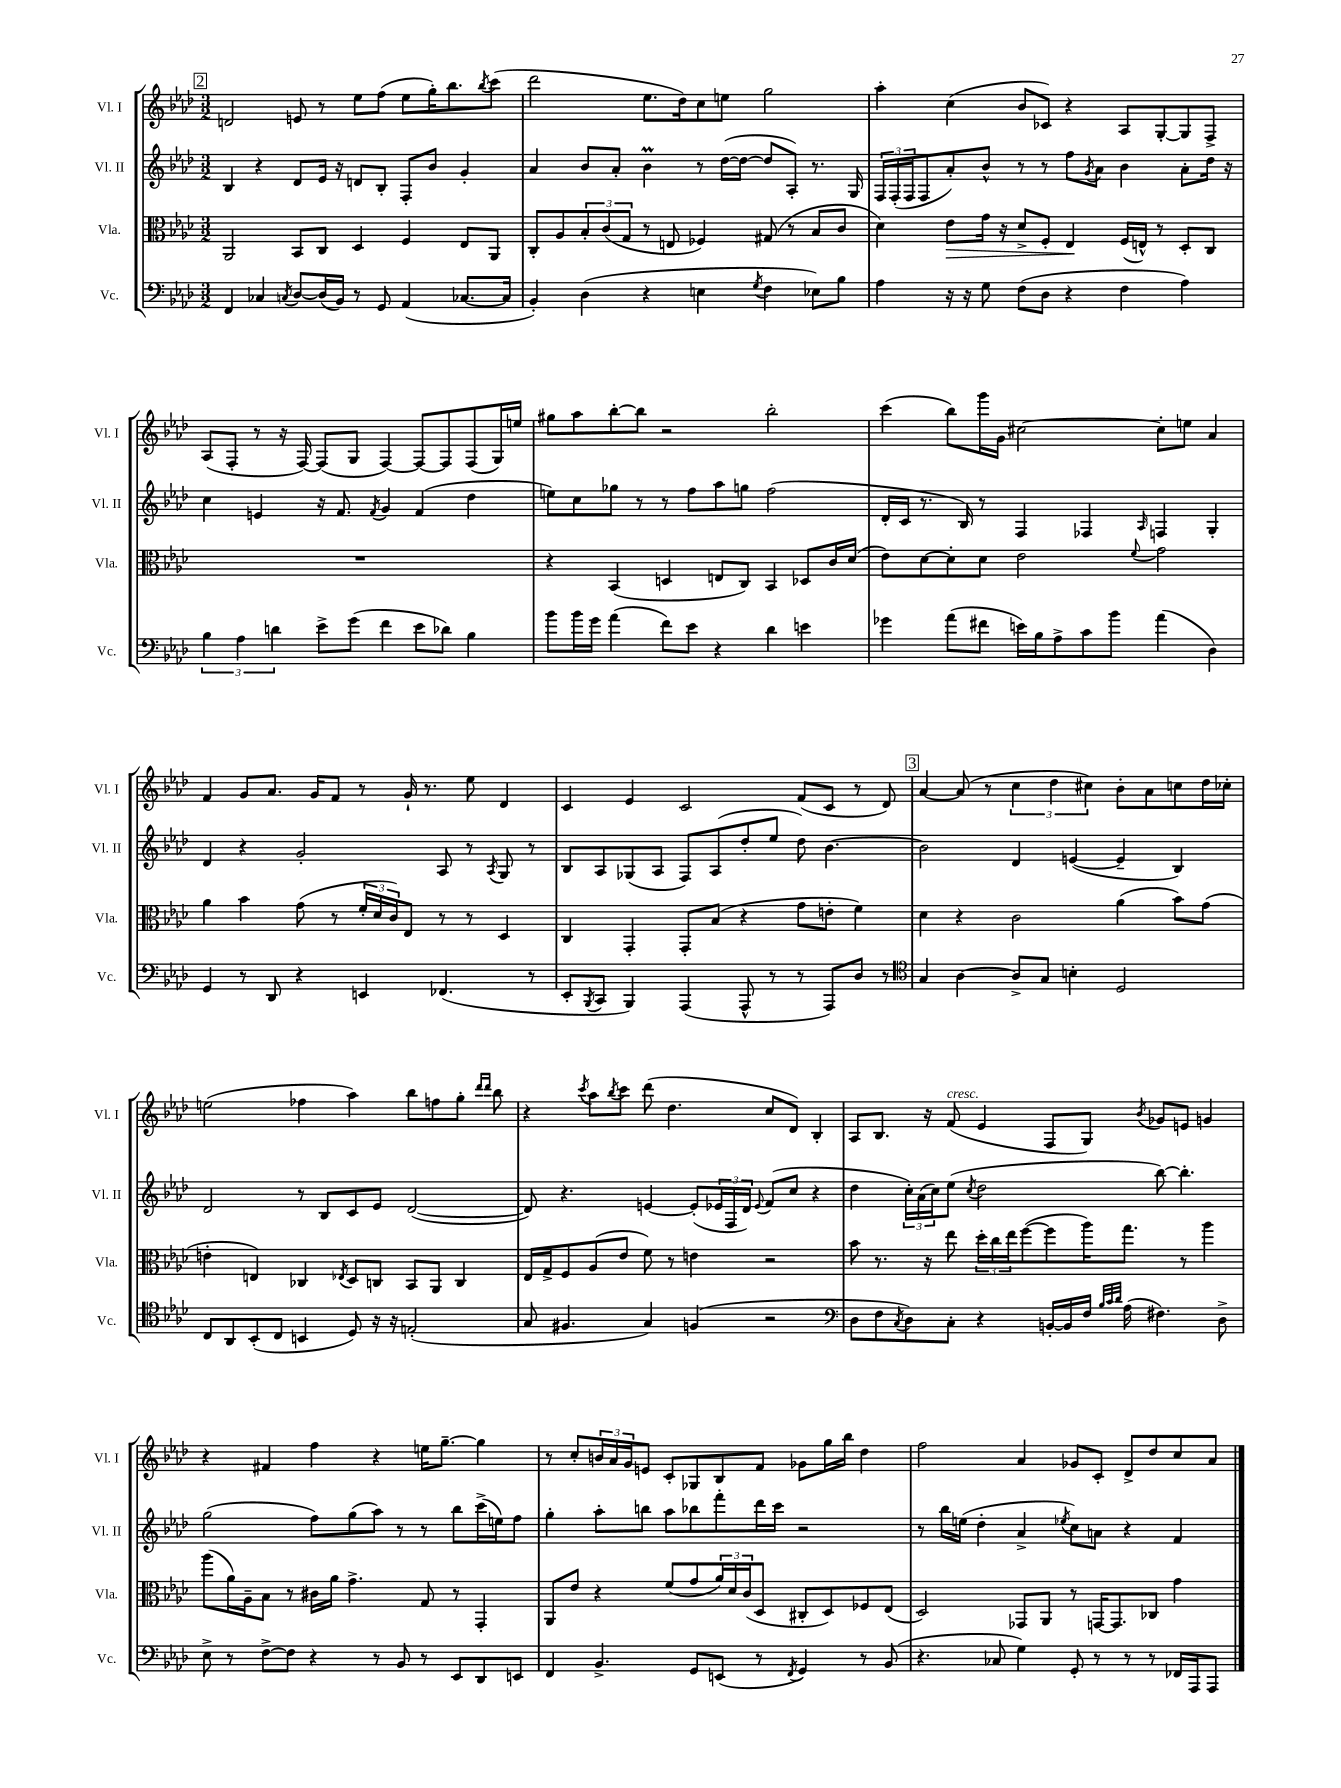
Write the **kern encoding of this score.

**kern	**kern	**kern	**kern
*staff4	*staff3	*staff2	*staff1
*clefF4	*clefC3	*clefG2	*clefG2
*k[b-e-a-d-]	*k[b-e-a-d-]	*k[b-e-a-d-]	*k[b-e-a-d-]
*M3/2	*M3/2	*M3/2	*M3/2
4FF	2AA-	4B-	2d
4C-	.	4r	.
8qC	.	.	.
[8D-	8BB-	8d-	8e
(16D-]	8C	16e-	8r
16BB-)	.	16r	.
8r	4D-	8d	8ee-
8GG	.	8B-'	(8ff
(4AA-	4F	8F'	8ee-
.	.	8b-	16gg')
.	.	.	8.bb-
[8.C-	8E-	4g'	.
.	.	.	8qbb-
.	8AA-	.	(8ccc
16C-]	.	.	.
=	=	=	=
4BB-')	8C'	4a-	2ddd-
.	8A-	.	.
(4D-	12B-'	8b-	.
.	(12c	.	.
.	.	8a-'	.
.	12G	.	.
4r	8r	4b-	8.ee-
.	8E	.	.
.	.	.	16dd-)
4E	4F-)	8r	8cc
.	.	([16dd-	8ee
.	.	16dd-_	.
8qG	.	.	.
4F	(8G#	8dd-]	2gg
.	8r	8A-')	.
8E-)	8B-	8.r	.
8B-	8c	.	.
.	.	16G	.
=	=	=	=
4A-	4d-)	24F	4aa-'
.	.	(24F'	.
.	.	24F	.
.	.	8F	.
16r	8e-	8a-')	(4cc
16r	.	.	.
8G	16g	8b-^^	.
.	16r	.	.
(8F	8d-^	8r	8b-
8D-	8F'	8r	8c-)
4r	4E-	8ff	4r
.	.	8qg	.
.	.	8a-	.
4F	(16F	4b-	8A-
.	16E^^)	.	.
.	8r	.	[8G'
4A-)	8D-'	8a-'	8G]
.	8C	16dd-	8F^
.	.	16r	.
=	=	=	=
6B-	1.r	4cc	(8A-
.	.	.	8F'
6A-	.	.	.
.	.	4e	8r
6d	.	.	.
.	.	.	16r
.	.	.	[16F)
8e-^	.	16r	(8F]
.	.	8.f	.
(8g	.	.	8G
.	.	8qf	.
4f	.	4g	[4F)
8e-	.	(4f	8F_
8d-)	.	.	8F]
4B-	.	4dd-	(8F
.	.	.	16G)
.	.	.	16ee
=	=	=	=
8b-	4r	8ee)	8gg#
16b-	.	8cc	8aa-
16g	.	.	.
(4a-	(4BB-	8gg-	[8bb-'
.	.	8r	8bb-]
8f)	4D	8r	2r
8e-	.	8ff	.
4r	8E	8aa-	.
.	8C)	8gg	.
4d-	4BB-	(2ff	2bb-'
4e	8D-	.	.
.	16c	.	.
.	(16d-	.	.
=	=	=	=
4g-	8e-)	16d-'	(4ccc
.	.	16c	.
.	[8d-	8.r	.
(8a-	8d-']	.	8bb-)
.	.	16B-)	.
8f#	8d-	8r	16ggg
.	.	.	16g
16e)	2e-	4F	[2cc#
16B-	.	.	.
8A-^	.	.	.
8c	.	4F-	.
8b-	.	.	.
.	8qqf	16qqA-	.
(4a-	2g	4F	8cc#']
.	.	.	8ee
4D-)	.	4G'	4a-
=	=	=	=
4GG	4a-	4d-	4f
8r	4b-	4r	8g
8DD-	.	.	8.a-
4r	(8g	2g'	.
.	.	.	16g
.	8r	.	8f
4EE	24f'	.	8r
.	24d-	.	.
.	24c)	.	.
.	8E-	.	16g`
.	.	.	8.r
(4.FF-	8r	8A-	.
.	8r	8r	8ee-
.	.	8qA-	.
.	4D-	8G	4d-
8r	.	8r	.
=	=	=	=
8EE-'	4C	8B-	4c
8qBBB-	.	.	.
8CC	.	8A-	.
4BBB-)	4GG'	(8G-	4e-
.	.	8A-	.
(4AAA-	8GG'	8F)	2c
.	(8B-	(8A-	.
8AAA-^^	4r	8dd-'	.
8r	.	8ee-	.
8r	8g	8dd-)	(8f
8AAA-)	8e'	[4.b-	8c
8D-	4f)	.	8r
8r	.	.	8d-)
=	=	=	=
*clefC4	*	*	*
4G	4d-	2b-]	[4a-
[4A-	4r	.	(8a-]
.	.	.	8r
8A-^]	2c	4d-	6cc
8G	.	.	.
.	.	.	6dd-
4B'	.	([4e	.
.	.	.	6cc#)
2D-	(4a-	4e~]	8b-'
.	.	.	8a-
.	8b-)	4B-)	8cc
.	(8g	.	16dd-
.	.	.	16cc-'
=	=	=	=
8C	4e'	2d-	(2ee
8AA-	.	.	.
(8BB-'	4E)	.	.
8C	.	.	.
4BB	4C-	8r	4ff-
.	.	8B-	.
.	8qE-	.	.
8D-)	8D-	8c	4aa-)
16r	8C	8e-	.
16r	.	.	.
(2E'	8BB-	([2d-	8bb-
.	8AA-	.	8ff
.	4C	.	8gg'
.	.	.	16qqddd-
.	.	.	16qqddd-
.	.	.	8bb-
=	=	=	=
8G	16E-	8d-])	4r
.	16G^	.	.
4.F#	8F	4.r	.
.	.	.	8qccc
.	(8A-	.	8aa-
.	.	.	8qbb-
.	8e-	.	8ccc
4G)	8f)	[4e	(8ddd-
.	8r	.	4.dd-
(4F	4e	(8e']	.
.	.	24e-	.
.	.	24F	.
.	.	24d-)	.
.	.	8qqe-	.
2r	2r	(8f	8cc
.	.	8cc	8d-)
.	.	4r	4B-'
=	=	=	=
*clefF4	*	*	*
8D-	8b-	4dd-	8A-
8F	8.r	.	8.B-
8qC	.	.	.
8D-)	.	24cc')	.
.	.	(24a-	.
.	16r	.	16r
.	.	24cc)	.
8C'	8ee-	(8ee-	(8f
.	.	8qcc	.
4r	24dd-'	2dd-	4e-
.	24cc	.	.
.	24ee-	.	.
.	([8ff	.	.
[16BB'	8ff]	.	8F
16BB]	.	.	.
16F	16aa-)	.	8G)
32qqB-	.	.	.
32qqc	.	.	.
32qqd-	.	.	.
(16A-	8.gg	.	.
.	.	.	8qb-
4.F#)	.	[8bb-)	8g-
.	8r	4.bb-']	8e
.	4aa-	.	4g
8D-^	.	.	.
=	=	=	=
8E-^	(8aa-	(2gg	4r
8r	16a-)	.	.
.	16A-~	.	.
[8F^	8B-	.	4f#
8F]	8r	.	.
4r	16c#	8ff)	4ff
.	16a-	.	.
.	4.g^	(8gg	.
8r	.	8aa-)	4r
8BB-	.	8r	.
8r	8G	8r	16ee
.	.	.	[8.gg~
8EE-	8r	8bb-	.
8DD-	4GG'	(16ccc^	4gg]
.	.	16ee)	.
8EE	.	8ff	.
=	=	=	=
4FF	8AA-	4gg'	8r
.	8e-	.	8cc'
4.BB-^	4r	8aa-'	24b
.	.	.	24a-
.	.	.	24g
.	.	8bb	8e
.	(8f	8aa-	8c'
8GG	8g	8bb-	8G-
(8EE	24a-)	8fff'	8B-
.	24d-	.	.
.	(24c	.	.
8r	8D-	16ddd-	8f
.	.	16ccc	.
8qFF	.	.	.
4GG)	8C#'	2r	8g-
.	8D-)	.	16gg
.	.	.	16bb-
8r	8F-	.	4dd-
(8BB-	(8E-	.	.
=	=	=	=
4.r	2D-)	8r	2ff
.	.	16bb-	.
.	.	(16ee	.
.	.	4dd-'	.
8C-	.	.	.
4G)	8GG-	4a-^	4a-
.	8AA-	.	.
.	.	8qee-	.
8GG'	8r	8cc)	8g-
8r	[16GG	8a	8c'
.	8.GG]	.	.
8r	.	4r	8d-^
8r	8C-	.	8dd-
16FF-	4g	4f	8cc
16AAA-	.	.	.
8AAA-	.	.	8a-
==	==	==	==
*-	*-	*-	*-
